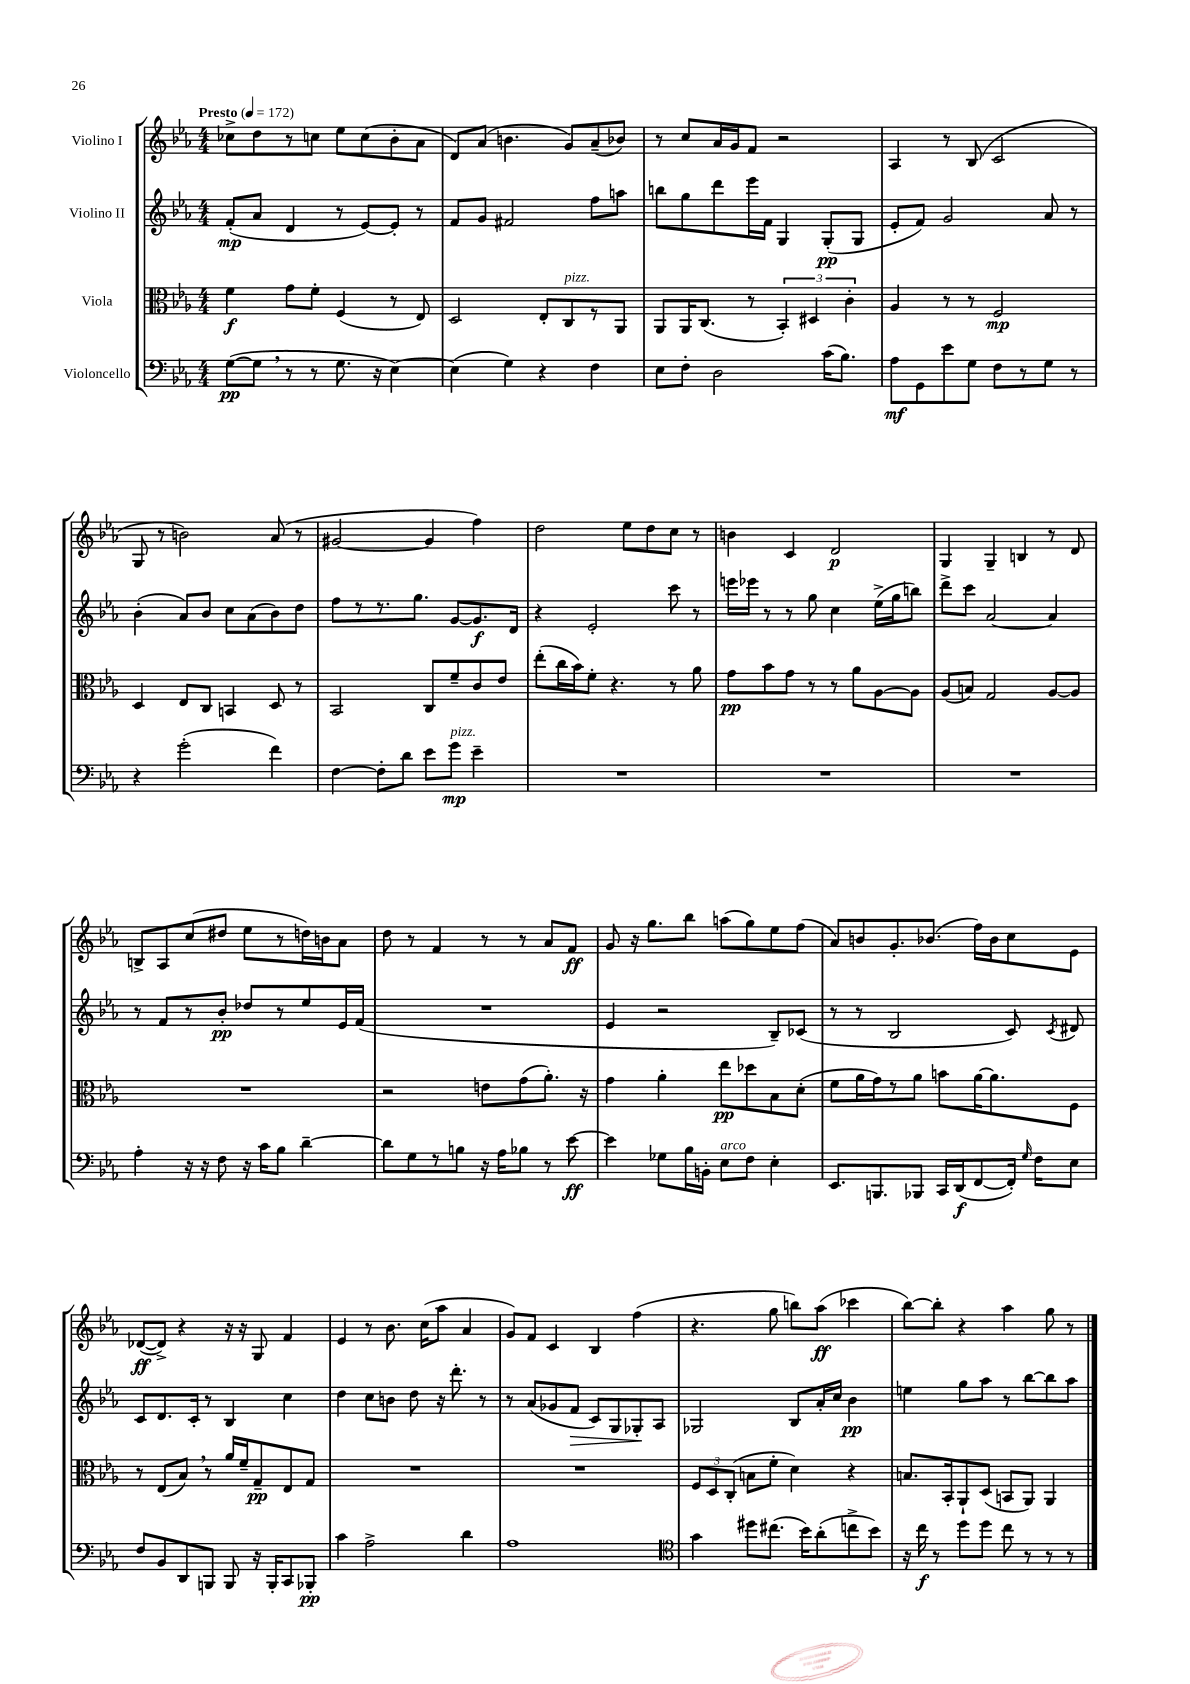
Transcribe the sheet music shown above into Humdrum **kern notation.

**kern	**kern	**kern	**kern
*staff4	*staff3	*staff2	*staff1
*clefF4	*clefC3	*clefG2	*clefG2
*k[b-e-a-]	*k[b-e-a-]	*k[b-e-a-]	*k[b-e-a-]
*M4/4	*M4/4	*M4/4	*M4/4
*MM172	*MM172	*MM172	*MM172
([8G	4f	(8f'	8cc-^
8G]	.	8a-	8dd
8r	8g	4d	8r
8r	8f'	.	8cc
8.G	(4F	8r	8ee-
.	.	[8e-)	(8cc
16r	.	.	.
[4E-)	8r	8e-']	8b-'
.	8E-)	8r	8a-
=	=	=	=
(4E-]	2D	8f	8d)
.	.	8g	(8a-
4G)	.	2f#	4.b
4r	8E-'	.	.
.	8C	.	8g)
4F	8r	8ff	(8a-~
.	8AA-	8aa	8b-)
=	=	=	=
8E-	8AA-	8bb	8r
8F'	16AA-	8gg	8cc
.	(8.C	.	.
2D	.	8ddd	16a-
.	.	.	16g
.	8r	16eee-	8f
.	.	16f	.
.	6BB-')	4G	2r
.	6D#	.	.
(16c	.	(8G'	.
8.B-)	.	.	.
.	6c'	.	.
.	.	8G	.
=	=	=	=
8A-	4A-	8e-'	4A-
8GG	.	8f)	.
8e-	8r	2g	8r
8G	8r	.	(8B-
8F	2F	.	2c
8r	.	.	.
8G	.	8a-	.
8r	.	8r	.
=	=	=	=
4r	4D	(4b-'	8G
.	.	.	8r
(2g'	8E-	8a-)	2b)
.	8C	8b-	.
.	4BB	8cc	.
.	.	(8a-	.
4f)	8D	8b-)	(8a-
.	8r	8dd	8r
=	=	=	=
[4F	2BB-	8ff	[2g#
.	.	8r	.
8F']	.	8.r	.
8d	.	.	.
.	.	8.gg	.
8e-	8C	.	4g#]
8g	8f~	[8g	.
4e-~	8c	8.g]	4ff)
.	8e-	.	.
.	.	16d	.
=	=	=	=
1r	(8ee-'	4r	2dd
.	16cc	.	.
.	16b-)	.	.
.	8f'	2e-'	.
.	4.r	.	.
.	.	.	8ee-
.	.	.	8dd
.	8r	8ccc	8cc
.	8a-	8r	8r
=	=	=	=
1r	8g	16eee	4b
.	.	16eee-	.
.	8b-	8r	.
.	8g	8r	4c
.	8r	8gg	.
.	8r	4cc	2d
.	8a-	.	.
.	[8A-	(16ee-^	.
.	.	16gg	.
.	8A-]	8bb)	.
=	=	=	=
1r	(8A-	8ddd^	4G
.	8B)	8ccc	.
.	2G	[2a-	4G~
.	.	.	4B
.	[8A-	4a-]	8r
.	8A-]	.	8d
=	=	=	=
4A-'	1r	8r	8B^
.	.	8f	8A-
16r	.	8r	(8cc
16r	.	.	.
8F	.	8b-'	8dd#
16r	.	8dd-	8ee-
16c	.	.	.
8B-	.	8r	8r
[4d~	.	8ee-	16dd)
.	.	.	16b
.	.	16e-	8a-
.	.	(16f	.
=	=	=	=
8d]	2r	1r	8dd
8G	.	.	8r
8r	.	.	4f
8B	.	.	.
16r	8e	.	8r
16A-	.	.	.
8B-	(8g	.	8r
8r	8.a-')	.	8a-
[8e-	.	.	8f
.	16r	.	.
=	=	=	=
4e-]	4g	4e-	8g
.	.	.	16r
.	.	.	8.gg
8G-	4a-'	2r	.
16B-	.	.	8bb-
16BB'	.	.	.
8E-	8ee-	.	(8aa
8F	8dd-	.	8gg)
4E-'	8B-	8B-~)	8ee-
.	(8d'	(8c-	(8ff
=	=	=	=
8.EE-	8f	8r	8a-)
.	16a-	8r	8b
8.BBB	16g)	.	.
.	8r	2B-	8.g'
8BBB-	8a-	.	.
.	.	.	(8.b-
16CC	8b	.	.
(16DD	.	.	.
[8FF	[16a-	.	16ff)
.	8.a-]	.	16b-
16FF'])	.	8c)	8cc
16qqG	.	.	.
16F	.	.	.
.	.	8qc	.
8E-	8F	8d#	8e-
=	=	=	=
8F	8r	8c	([8d-
8BB-	(8E-	8.d	8d-^])
8DD	8B-)	.	4r
.	.	16c'	.
8BBB	8r	8r	.
8BBB	16a-	4B-	16r
.	16f~	.	16r
16r	8G~	.	8G
16BBB'	.	.	.
8CC	8E-	4cc	4f
8BBB-'	8G	.	.
=	=	=	=
4c	1r	4dd	4e-
2A-^	.	8cc	8r
.	.	8b	8.b-
.	.	8dd	.
.	.	.	(16cc
.	.	16r	8aa-
.	.	8.ddd'	.
4d	.	.	4a-
.	.	8r	.
=	=	=	=
1A-	1r	8r	8g)
.	.	(8a-	8f
.	.	8g-	4c
.	.	8f	.
.	.	8c)	4B-
.	.	8G	.
.	.	8G-'	(4ff
.	.	8A-	.
=	=	=	=
*clefC4	*	*	*
4g	12F	2G-	4.r
.	12D	.	.
.	(12C'	.	.
8dd#	8B	.	.
(8.cc#	8f'	.	8gg
.	4d)	8B-	8bb)
16b-)	.	.	.
(8a-'	.	16a-'	(8aa-
.	.	16cc	.
8cc^	4r	4b-	4ccc-
8b-)	.	.	.
=	=	=	=
16r	8.B	4ee	[8bb-)
16cc	.	.	.
8r	.	.	8bb-']
.	16BB-'	.	.
8dd	8AA-`	8gg	4r
8dd	(8D	8aa-	.
8cc	8BB	8r	4aa-
8r	8AA-)	[8bb-	.
8r	4AA-	8bb-]	8gg
8r	.	8aa-	8r
==	==	==	==
*-	*-	*-	*-
